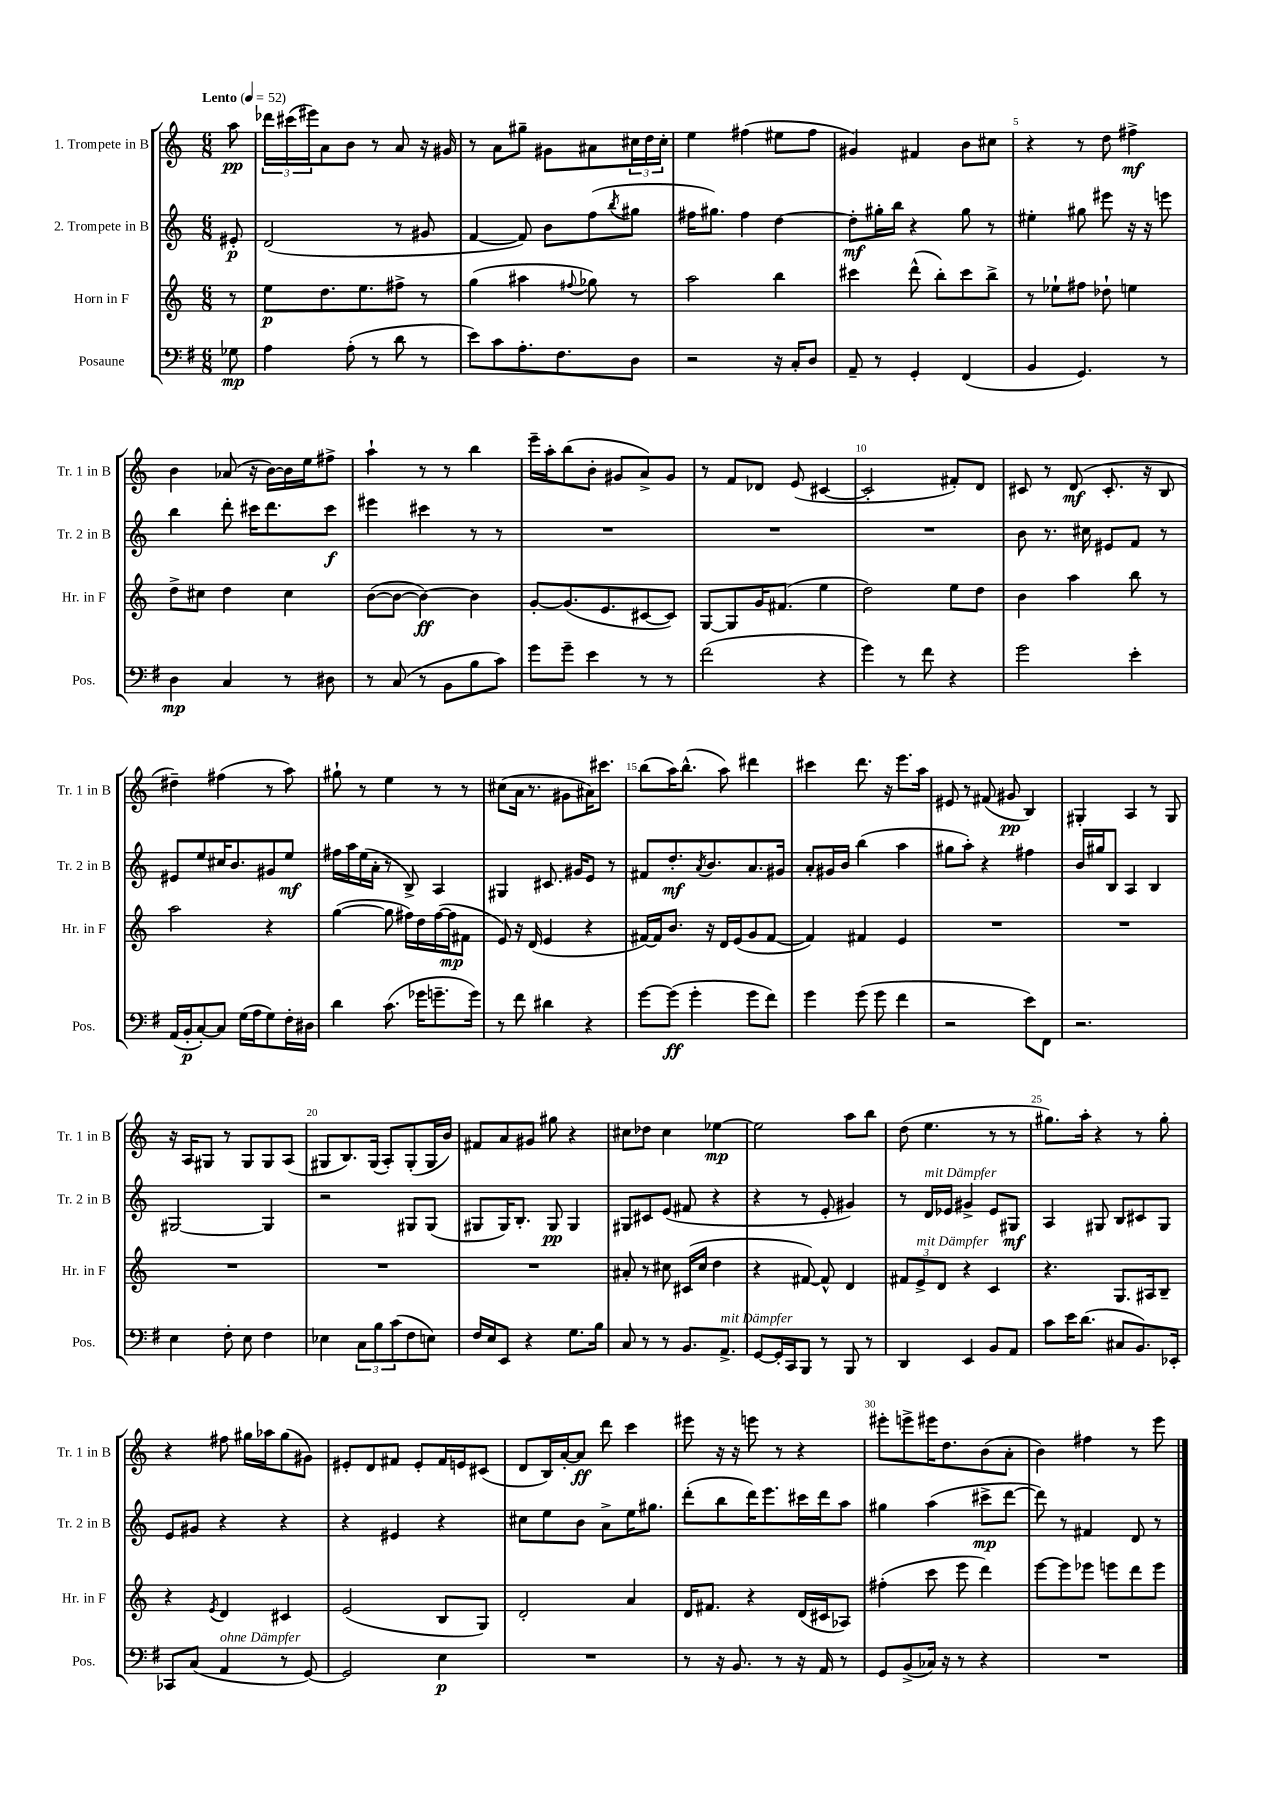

**kern	**kern	**kern	**kern
*staff4	*staff3	*staff2	*staff1
*clefF4	*clefG2	*clefG2	*clefG2
*k[f#]	*k[]	*k[]	*k[]
*M6/8	*M6/8	*M6/8	*M6/8
*MM52	*MM52	*MM52	*MM52
8G-	8r	8e#'	8aa
=	=	=	=
4A	8ee	(2d	24ddd-
.	.	.	(24ccc#
.	.	.	24eee#)
.	8.dd	.	8a
(8A'	.	.	8b
.	8.ee	.	.
8r	.	.	8r
8d	8ff#^	8r	8a
8r	8r	8g#	16r
.	.	.	16g#
=	=	=	=
8e)	(4gg	[4f	8r
8c	.	.	8a
8.A'	4aa#	8f])	8gg#~
.	.	8b	8g#
8.F#	.	.	.
.	8qqff#	.	.
.	8gg-)	(8ff	8a#
.	.	8qbb	.
8D	8r	8gg#	24cc#
.	.	.	24dd
.	.	.	24cc#'
=	=	=	=
2r	2aa	16ff#	4ee
.	.	8.gg#)	.
.	.	4ff#	(4ff#
16r	4bb	[4dd	8ee#
16C'	.	.	.
8D	.	.	8ff#
=	=	=	=
8AA~	4ccc#	8dd']	4g#)
8r	.	16gg#'	.
.	.	16bb	.
4GG'	(8ddd^^	4r	4f#
.	8bb')	.	.
(4FF#	8ccc#	8gg#	8b
.	8bb^	8r	8cc#
=	=	=	=
4BB	8r	4ee#'	4r
.	8ee-`	.	.
4.GG)	8ff#	8gg#	8r
.	8dd-`	8eee#	8dd
.	4ee	16r	4ff#^
.	.	16r	.
8r	.	8eee	.
=	=	=	=
4D	8dd^	4bb	4b
.	8cc#	.	.
4C	4dd	8ddd'	(8a-
.	.	16ccc#	16r
.	.	8.ddd	[16b)
8r	4cc#	.	16b]
.	.	.	16ee
8D#	.	8ccc#	8ff#^
=	=	=	=
8r	([8b	4eee#	4aa`
(8C	8b_	.	.
8r	4b_)	4ccc#	8r
8BB	.	.	8r
8B	4b]	8r	4bb
8c)	.	8r	.
=	=	=	=
8g	[8g'	2.r	16eee~
.	.	.	16aa'
8g~	(8.g]	.	(8bb
4e	.	.	8b'
.	8.e	.	.
.	.	.	8g#
8r	[8c#	.	8a^)
8r	8c#])	.	8g#
=	=	=	=
(2f#	[8G	2.r	8r
.	8G]	.	8f
.	16g	.	8d-
.	(8.f#	.	.
.	.	.	(8e
4r	4ee	.	[4c#
=	=	=	=
4g)	2dd)	2.r	2c#']
8r	.	.	.
8f#	.	.	.
4r	8ee	.	8f#')
.	8dd	.	8d
=	=	=	=
2g	4b	8b	8c#
.	.	8.r	8r
.	4aa	.	(8d
.	.	16cc#	.
.	.	8e#	8.c#'
4e'	8bb	8f	.
.	.	.	16r
.	8r	8r	8B
=	=	=	=
(16AA	2aa	8e#	4dd#~)
16BB'	.	.	.
[8C')	.	8ee	.
8C]	.	16cc#	(4ff#
.	.	8.b	.
(16G	.	.	.
16A	.	.	.
8G)	4r	8g#	8r
16F#'	.	8ee	8aa)
16D#	.	.	.
=	=	=	=
4d	([4gg	16ff#	8gg#`
.	.	16aa	.
.	.	(16ee	8r
.	.	16a'	.
(8.c	8gg]	8r	4ee
.	16ff#)	8B^)	.
16g-	16dd	.	.
8.g~	([16ff#	4A	8r
.	16ff#]	.	.
.	8f#	.	8r
16g)	.	.	.
=	=	=	=
8r	8e)	4G#	(8cc#
8f#	16r	.	16a
.	(16d	.	8.r
4d#	4e	8.c#	.
.	.	.	8g#
.	.	16g#	.
4r	4r	8e	16a#)
.	.	.	8.ccc#
.	.	8r	.
=	=	=	=
[8g	[16f#)	8f#	(8bb
.	16f#]	.	.
(8g]	8.b	8.dd'	16aa)
.	.	.	(8.bb^^
4g'	.	.	.
.	.	8qa	.
.	16r	8.b	.
.	16d	.	8aa)
.	(16e	.	.
8g	8g	8.a	4ddd#
8f#)	[8f#	.	.
.	.	16g#	.
=	=	=	=
4g	4f#])	8a'	4ccc#
.	.	16g#	.
.	.	16b	.
(8g	4f#	(4bb	8.ddd
8g	.	.	.
.	.	.	16r
4f#	4e	4aa	8.eee
.	.	.	16aa
=	=	=	=
2r	2.r	8gg#	8e#
.	.	8aa')	8r
.	.	4r	(8f#
.	.	.	8g#
8e)	.	4ff#	4B)
8FF#	.	.	.
=	=	=	=
2.r	2.r	16b	4G#'
.	.	16gg#	.
.	.	8B	.
.	.	4A	4A
.	.	4B	8r
.	.	.	8G#
=	=	=	=
4E	2.r	[2G#	16r
.	.	.	16A
.	.	.	8G#
8F#'	.	.	8r
8E	.	.	8G#
4F#	.	4G#]	8G#
.	.	.	(8A
=	=	=	=
4E-	2.r	2r	8G#
.	.	.	8.B)
12C	.	.	.
.	.	.	(16G#
12B	.	.	.
.	.	.	8A')
(12c	.	.	.
8F#	.	8G#	(8G#'
8E)	.	(8G#	16G#
.	.	.	16b)
=	=	=	=
16F#	2.r	8G#	8f#
16E	.	.	.
8EE	.	16G#)	8a
.	.	8.B'	.
4r	.	.	8g#
.	.	8G#	8gg#
8.G	.	4G#	4r
16B	.	.	.
=	=	=	=
8C	8a#'	8G#	8cc#
8r	8r	8c#	8dd-
8r	8cc#	(8e	4cc#
8.BB	(16c#	8f#	.
.	16cc#	.	.
.	4dd	4r	[4ee-
8.AA^	.	.	.
=	=	=	=
[8GG	4r	4r	2ee-]
16GG']	.	.	.
16CC	.	.	.
8BBB	[8f#)	8r	.
8r	8f#^^]	8e'	.
8BBB	4d	4g#)	8aa
8r	.	.	8bb
=	=	=	=
4DD	12f#	8r	(8dd
.	12e^	.	.
.	.	16d	4.ee
.	12d	.	.
.	.	16e-	.
4EE	4r	4g#^	.
8BB	4c	8e-	8r
8AA	.	8G#	8r
=	=	=	=
8c	4.r	4A	8.gg#)
16e	.	.	.
(8.d	.	.	16aa'
.	.	8G#	4r
8C#	8.G	8B	.
8.BB)	.	8c#	8r
.	16A#	.	.
.	8B~	8G#	8gg#'
16EE-'	.	.	.
=	=	=	=
8CC-	4r	8e	4r
(8C	.	8g#	.
.	8qe	.	.
4AA	4d	4r	8ff#
.	.	.	16gg#
.	.	.	16aa-
8r	4c#	4r	(8gg#
[8GG)	.	.	8g#)
=	=	=	=
2GG]	(2e	4r	8e#'
.	.	.	8d
.	.	4e#	8f#
.	.	.	8e#'
4E	8B	4r	16f#
.	.	.	16e
.	8G)	.	(8c#
=	=	=	=
2.r	2d'	8cc#	8d
.	.	8ee	16B)
.	.	.	[16a'
.	.	8b	8a]
.	.	8a^	8ddd
.	4a	16ee	4ccc
.	.	8.gg#	.
=	=	=	=
8r	16d	(8ddd'	8eee#
.	8.f#	.	.
16r	.	8bb	16r
8.BB	.	.	16r
.	4r	16ddd)	8eee
.	.	8.eee	.
8r	.	.	8r
16r	(16d	16ccc#	4r
16AA	16c#	16ddd	.
8r	8A-)	8aa	.
=	=	=	=
8GG	(4ff#'	4gg#	8eee#'
(8BB^	.	.	8eee^
16C-)	8ccc	(4aa	16eee#
16r	.	.	8.dd
8r	8eee	.	.
4r	4ddd)	8ccc#^	(8b
.	.	[8ddd	8a'
=	=	=	=
2.r	[8eee	8ddd])	4b)
.	8eee]	8r	.
.	8eee-	4f#	4ff#
.	8eee	.	.
.	8ddd	8d	8r
.	8eee	8r	8eee
==	==	==	==
*-	*-	*-	*-
